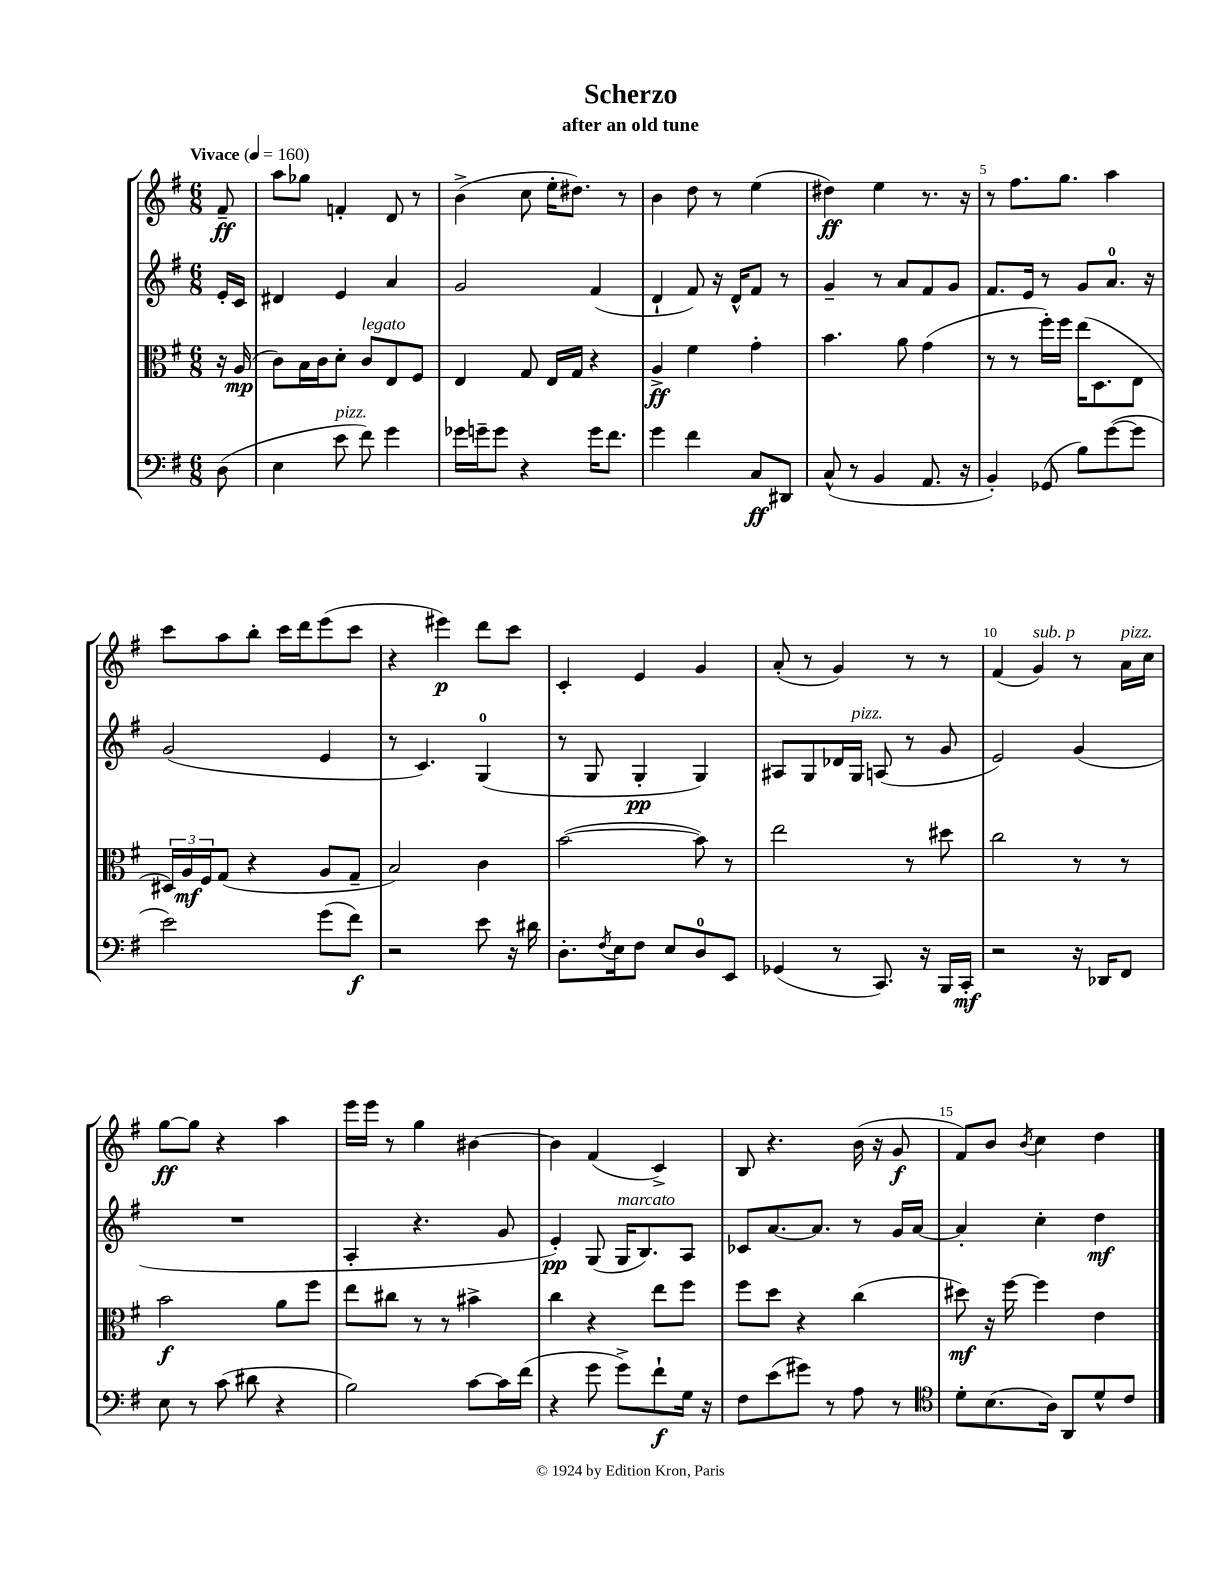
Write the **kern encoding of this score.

**kern	**dynam	**kern	**dynam	**kern	**dynam	**kern	**dynam
*part4	*part4	*part3	*part3	*part2	*part2	*part1	*part1
*staff4	*staff4	*staff3	*staff3	*staff2	*staff2	*staff1	*staff1
*clefF4	*	*clefC3	*	*clefG2	*	*clefG2	*
*k[f#]	*	*k[f#]	*	*k[f#]	*	*k[f#]	*
*M6/8	*	*M6/8	*	*M6/8	*	*M6/8	*
*MM160	*	*MM160	*	*MM160	*	*MM160	*
=	=	=	=	=	=	=	=
!	!	!	!	!	!	!LO:TX:a:B:t=Vivace	!
(8D\	.	16r	.	16e'/LL	.	8f#~/	ff
.	.	(16A/	mp	16c/JJ	.	.	.
=1	=1	=1	=1	=1	=1	=1	=1
4E\	.	8c\L)	.	4d#X/	.	8aa\L	.
.	.	16B\L	.	.	.	8gg-X\J	.
.	.	16c\J	.	.	.	.	.
!LO:TX:a:i:t=pizz.	!	!	!	!	!	!	!
8e\	.	8d'\J	.	4e/	.	4fn'/	.
!	!	!LO:TX:a:i:t=legato	!	!	!	!	!
8f#\)	.	8c/L	.	.	.	.	.
4g\	.	8E/	.	4a/	.	8d/	.
.	.	8F#/J	.	.	.	8r	.
=2	=2	=2	=2	=2	=2	=2	=2
16g-X\LL	.	4E/	.	2g/	.	(4b^\	.
16gn~\J	.	.	.	.	.	.	.
8g\J	.	.	.	.	.	.	.
4r	.	8G/	.	.	.	8cc\	.
.	.	16E/LL	.	.	.	16ee'\KL	.
.	.	16G/JJ	.	.	.	8.dd#X\J)	.
16g\KL	.	4r	.	(4f#/	.	.	.
8.f#\J	.	.	.	.	.	.	.
.	.	.	.	.	.	8r	.
=3	=3	=3	=3	=3	=3	=3	=3
4g\	.	4A^/	ff	4d`/	.	4b\	.
4f#\	.	4f#\	.	8f#/)	.	8dd\	.
.	.	.	.	16r	.	8r	.
.	.	.	.	16d^^/KL	.	.	.
8C/L	ff	4g'\	.	8f#/J	.	(4ee\	.
8DD#X/J	.	.	.	8r	.	.	.
=4	=4	=4	=4	=4	=4	=4	=4
(8C^^/	.	4.b\	.	4g~/	.	4dd#X\)	ff
8r	.	.	.	.	.	.	.
4BB/	.	.	.	8r	.	4ee\	.
.	.	8a\	.	8a/L	.	.	.
8.AA/	.	(4g\	.	8f#/	.	8.r	.
.	.	.	.	8g/J	.	.	.
16r	.	.	.	.	.	16r	.
=5	=5	=5	=5	=5	=5	=5	=5
4BB'/)	.	8r	.	8.f#/L	.	8r	.
.	.	8r	.	.	.	8.ff#\L	.
.	.	.	.	16e/Jk	.	.	.
(8GG-X/	.	16ff#'\LL)	.	8r	.	.	.
.	.	16ff#\JJ	.	.	.	8.gg\J	.
8B\L)	.	(16ee\KL	.	8g/L	.	.	.
.	.	8.D\	.	.	.	.	.
([8g\	.	.	.	8.a/J	.	4aa\	.
8g\J]	.	8E\J	.	.	.	.	.
.	.	.	.	16r	.	.	.
!!LO:LB:g=z
=6	=6	=6	=6	=6	=6	=6	=6
2e\)	.	24D#X/LL)	.	(2g/	.	8ccc\L	.
.	.	24A/	mf	.	.	.	.
.	.	24F#/J	.	.	.	.	.
.	.	(8G/J	.	.	.	8aa\	.
.	.	4r	.	.	.	8bb'\J	.
.	.	.	.	.	.	16ccc\LL	.
.	.	.	.	.	.	16ddd\J	.
(8g\L	.	8A/L	.	4e/	.	(8eee\	.
8f#\J)	f	8G~/J	.	.	.	8ccc\J	.
=7	=7	=7	=7	=7	=7	=7	=7
2r	.	2B/)	.	8r	.	4r	.
.	.	.	.	4.c/)	.	.	.
.	.	.	.	.	.	4eee#X\)	p
8e\	.	4c\	.	(4G/	.	8ddd\L	.
16r	.	.	.	.	.	8ccc\J	.
16d#X\	.	.	.	.	.	.	.
=8	=8	=8	=8	=8	=8	=8	=8
8.D'\L	.	([2b\	.	8r	.	4c'/	.
.	.	.	.	8G/	.	.	.
8qF#/	.	.	.	.	.	.	.
16E\k	.	.	.	.	.	.	.
8F#\J	.	.	.	4G'/	pp	4e/	.
8E/L	.	.	.	.	.	.	.
8D/	.	8b\])	.	4G/)	.	4g/	.
8EE/J	.	8r	.	.	.	.	.
=9	=9	=9	=9	=9	=9	=9	=9
(4GG-X/	.	2ee\	.	8A#X/L	.	(8a'/	.
.	.	.	.	8G/	.	8r	.
8r	.	.	.	16d-X/L	.	4g/)	.
!	!	!	!	!LO:TX:a:i:t=pizz.	!	!	!
.	.	.	.	16G/JJ	.	.	.
8.CC/)	.	.	.	(8An/	.	.	.
.	.	8r	.	8r	.	8r	.
16r	.	.	.	.	.	.	.
16BBB/LL	.	8dd#X\	.	8g/	.	8r	.
16CC'/JJ	mf	.	.	.	.	.	.
=10	=10	=10	=10	=10	=10	=10	=10
2r	.	2cc\	.	2e/)	.	(4f#/	.
!	!	!	!	!	!	!LO:TX:a:i:t=sub. p	!
.	.	.	.	.	.	4g/)	.
16r	.	8r	.	(4g/	.	8r	.
16DD-X/KL	.	.	.	.	.	.	.
!	!	!	!	!	!	!LO:TX:a:i:t=pizz.	!
8FF#/J	.	8r	.	.	.	16a\LL	.
.	.	.	.	.	.	16cc\JJ	.
!!LO:LB:g=z
=11	=11	=11	=11	=11	=11	=11	=11
8E\	.	2b\	f	2.r	.	[8gg\L	ff
8r	.	.	.	.	.	8gg\J]	.
(8c\	.	.	.	.	.	4r	.
8d#X\	.	.	.	.	.	.	.
4r	.	8a\L	.	.	.	4aa\	.
.	.	8ff#\J	.	.	.	.	.
=12	=12	=12	=12	=12	=12	=12	=12
2B\)	.	8ee\L	.	4A'/	.	16eee\LL	.
.	.	.	.	.	.	16eee\JJ	.
.	.	8cc#X\J	.	.	.	8r	.
.	.	8r	.	4.r	.	4gg\	.
.	.	8r	.	.	.	.	.
[8c\L	.	4b#X^\	.	.	.	[4b#X\	.
16c\L]	.	.	.	8g/	.	.	.
(16f#\JJ	.	.	.	.	.	.	.
=13	=13	=13	=13	=13	=13	=13	=13
4r	.	4cc\	.	4e'/)	pp	4b#\]	.
8g\	.	4r	.	(8G/	.	(4f#/	.
!	!	!	!	!LO:TX:a:i:t=marcato	!	!	!
8g^\L)	.	.	.	16G/KL	.	.	.
.	.	.	.	8.B/)	.	.	.
8f#`\	f	8ee\L	.	.	.	4c^/)	.
16G\Jk	.	8ff#\J	.	8A/J	.	.	.
16r	.	.	.	.	.	.	.
=14	=14	=14	=14	=14	=14	=14	=14
8F#\L	.	8ff#\L	.	8c-X/L	.	8B/	.
(8e\	.	8dd\J	.	[8.a/	.	4.r	.
8g#X\J)	.	4r	.	.	.	.	.
.	.	.	.	8.a/J]	.	.	.
8r	.	.	.	.	.	.	.
8A\	.	(4cc\	.	8r	.	(16b\	.
.	.	.	.	.	.	16r	.
8r	.	.	.	16g/LL	.	8g/	f
.	.	.	.	[16a/JJ	.	.	.
=15	=15	=15	=15	=15	=15	=15	=15
*clefC4	*	*	*	*	*	*	*
8d'\L	.	8dd#X\)	mf	4a'/]	.	8f#/L)	.
(8.B\	.	16r	.	.	.	8b/J	.
.	.	[16ff#\	.	.	.	.	.
.	.	.	.	.	.	8qb/	.
.	.	4ff#\]	.	4cc'\	.	4cc\	.
16A\Jk)	.	.	.	.	.	.	.
8AA/L	.	.	.	.	.	.	.
8d^^/	.	4e\	.	4dd\	mf	4dd\	.
8c/J	.	.	.	.	.	.	.
==	==	==	==	==	==	==	==
*-	*-	*-	*-	*-	*-	*-	*-
